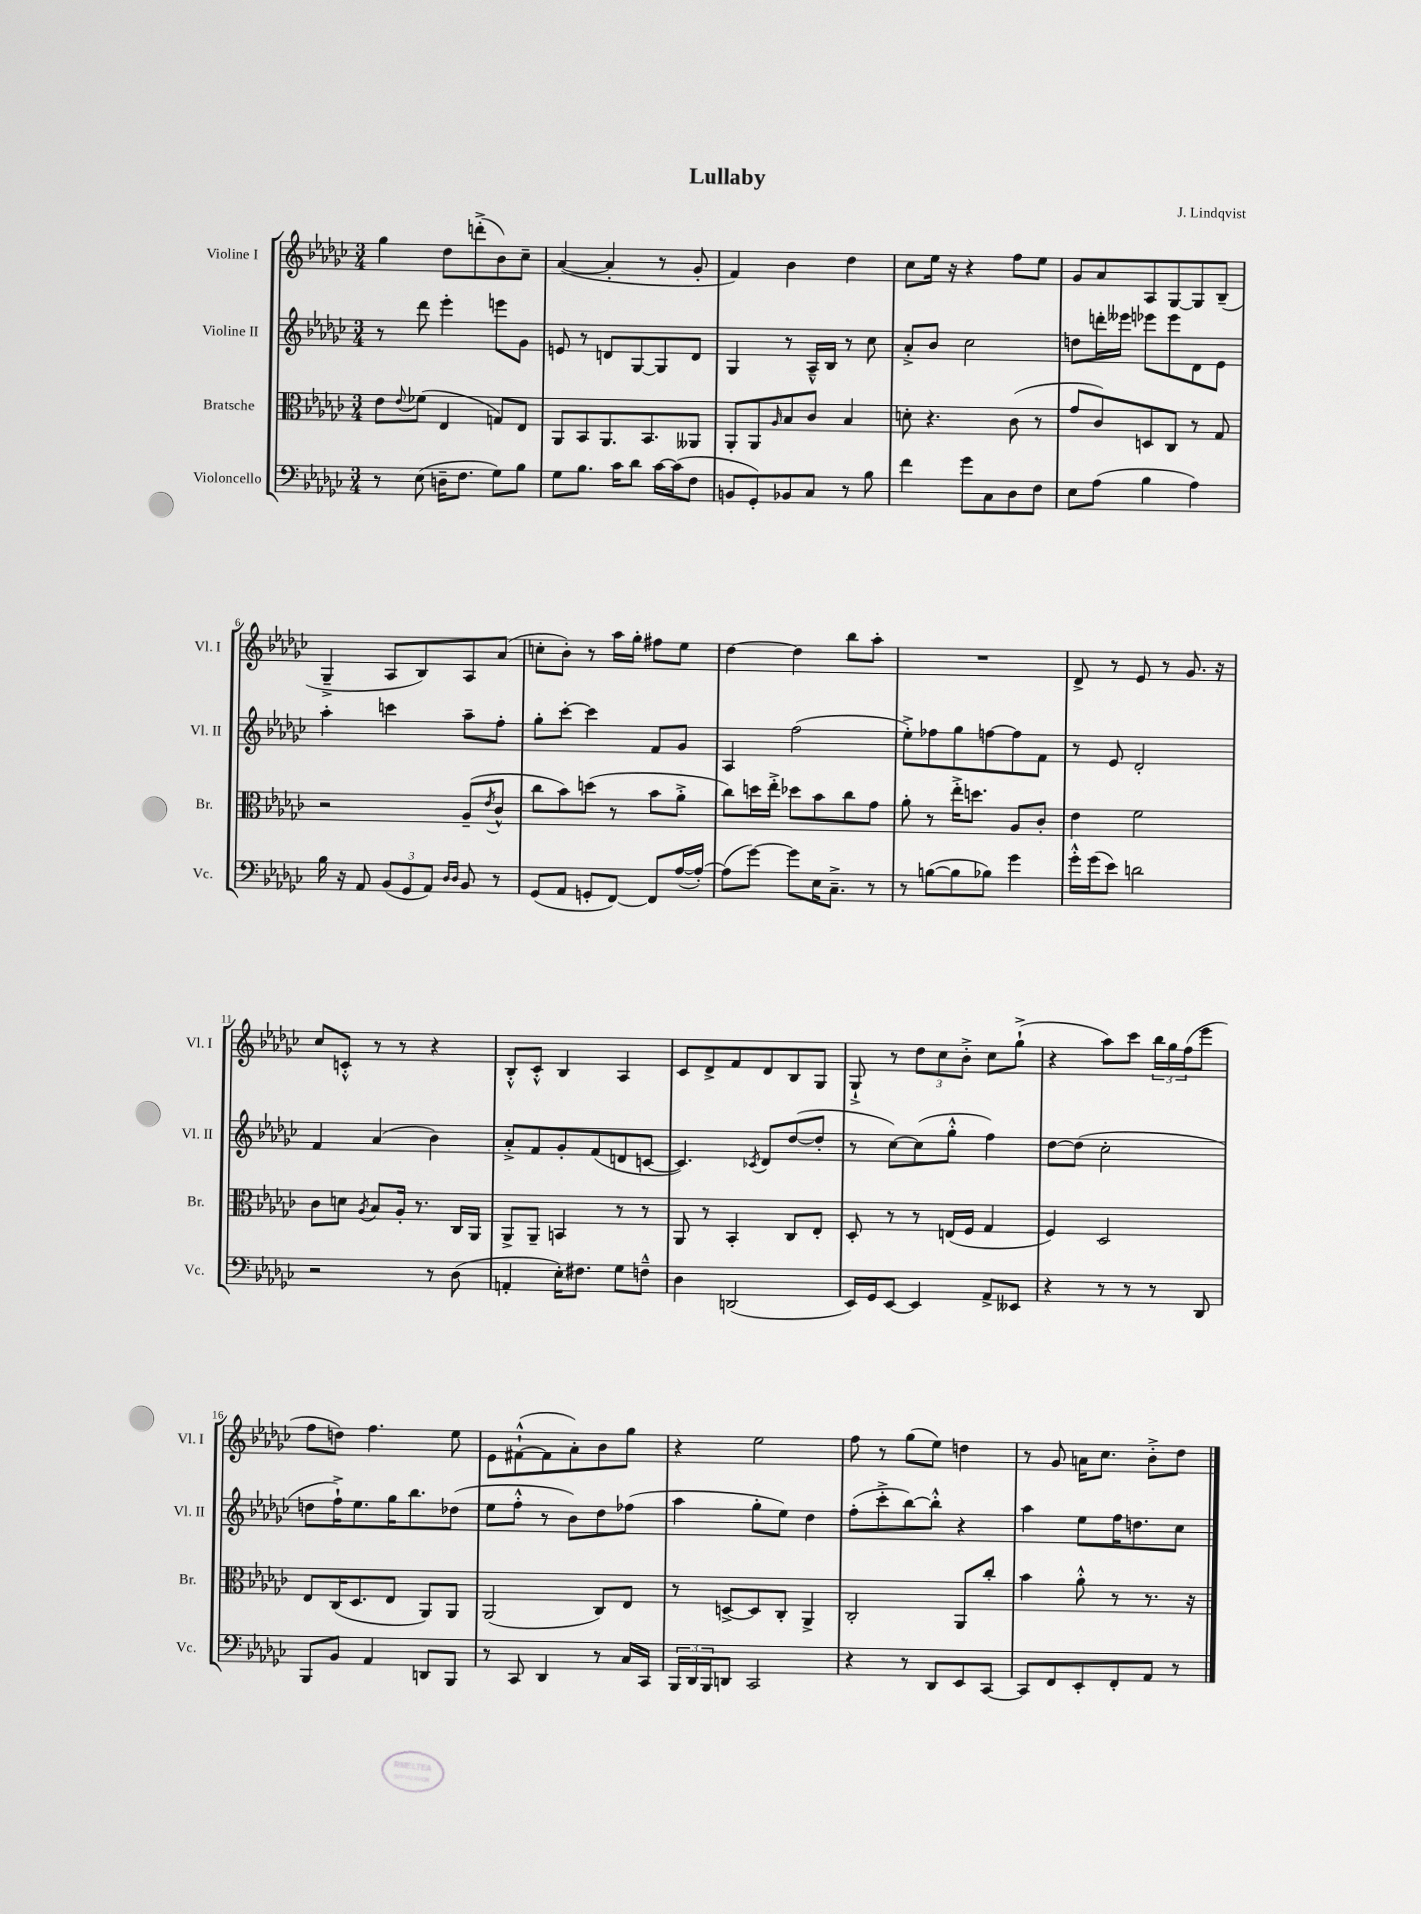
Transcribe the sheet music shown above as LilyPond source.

\header { title = "Lullaby" composer = "J. Lindqvist" }
<<
\new StaffGroup <<
\new Staff = "s0" \with { instrumentName = "Violine I" shortInstrumentName = "Vl. I" } {
    \clef treble \key ges \major \numericTimeSignature \time 3/4
    ges''4 des''8 d'''8-.->( bes'8) ces''8-- |
    aes'4~( aes'4-. r8 ges'8-. |
    f'4) bes'4 des''4 |
    ces''8 ees''16 r16 r4 f''8 ees''8 |
    ges'8 aes'8 aes8 ges8~ ges8 bes8--( |
    ges4---> aes8 bes8) aes8 aes'8( |
    c''8-. bes'8-.) r8 aes''16 ges''16-. fis''8 ees''8 |
    des''4~ des''4 bes''8 aes''8-. |
    R2. |
    des'8-> r8 ees'8 r8 ges'8. r16 |
    ces''8 c'8-.-^ r8 r8 r4 |
    bes8-.-^ ces'8-.-^ bes4 aes4 |
    ces'8 des'8-> f'8 des'8 bes8 ges8 |
    ges8-!-> r8 \tuplet 3/2 { des''8 ces''8 bes'8-.-> } ces''8 ges''8-!->( |
    r4 aes''8) ces'''8 \tuplet 3/2 { bes''16 ges''16 f''16( } ees'''8 |
    f''8 d''8) f''4. ees''8 |
    ees'8 fis'8~-!-^( fis'8 aes'8-.) bes'8 ges''8 |
    r4 ees''2 |
    f''8 r8 ges''8( ees''8) d''4 |
    r8 ges'8 a'16 ces''8. bes'8-.-> des''8 \bar "|." |
}
\new Staff = "s1" \with { instrumentName = "Violine II" shortInstrumentName = "Vl. II" } {
    \clef treble \key ges \major \numericTimeSignature \time 3/4
    r8 des'''8 ees'''4-. e'''8 ges'8 |
    e'8 r8 d'8 ges8~ ges8 d'8 |
    ges4 r8 aes16---^ bes16 r8 ces''8 |
    aes'8-.-> bes'8 ces''2 |
    d''8 d'''16-. eeses'''16 ees'''8 ees'''8 des'8 ees'8 |
    aes''4-. c'''4 aes''8-- f''8-. |
    ges''8-. ces'''8~-. ces'''4 f'8 ges'8 |
    aes4 f''2( |
    ees''8-.->) fes''8 ges''8 f''8~ f''8 f'8 |
    r8 ees'8 des'2-. |
    f'4 aes'4( bes'4) |
    aes'8-.-> f'8 ges'8-. f'8( d'8 c'8~ |
    c'4.) \acciaccatura { ces'8 } des'8 des''8~( des''8-. |
    r8 ces''8~) ces''8( ges''8-.-^ f''4) |
    des''8~ des''8( ces''2-. |
    d''8 f''16-!->) ees''8. ges''16 bes''8. des''8( |
    ees''8 f''8-.-^ r8 bes'8) des''8 fes''8( |
    aes''4 ges''8-. ees''8) des''4 |
    f''8-.( ces'''8-.-> bes''8~) bes''8-.-^ r4 |
    aes''4 ees''8 f''16 d''8. ces''8 \bar "|." |
}
\new Staff = "s2" \with { instrumentName = "Bratsche" shortInstrumentName = "Br." } {
    \clef alto \key ges \major \numericTimeSignature \time 3/4
    ees'8 \appoggiatura { ees'8 } fes'8( ees4 g8) ees8 |
    aes,8 bes,8 aes,8. bes,8. aeses,8 |
    aes,8-. aes,8 \grace { aes16 } bes8 ces'8 bes4 |
    d'8-. r4. ces'8( r8 |
    ges'8 ces'8) d8 ces8 r8 ges8 |
    r2 aes8--( \acciaccatura { ees'8 } ces'8-^ |
    ces''8 bes'8) d''8( r8 bes'8 aes'8-.-> |
    ces''8) d''16 ees''16-.-> des''8 bes'8 ces''8 ges'8 |
    aes'8-. r8 ees''16-.-> d''8. aes8 ces'8-. |
    ees'4 f'2 |
    ces'8 d'8 \acciaccatura { aes8 } bes8 aes16-. r8. ces16 aes,16 |
    aes,8-> aes,8-- b,4 r8 r8 |
    aes,8 r8 bes,4-. ces8 ees8-. |
    des8-. r8 r8 e16( f16 ges4 |
    f4) des2 |
    ees8 ces16( des8. ees8 aes,8) aes,8 |
    aes,2( ces8) ees8 |
    r8 d8~-> d8 ces8-. aes,4-> |
    ces2-. aes,8 ces''8-. |
    bes'4 aes'8-.-^ r8 r8. r16 \bar "|." |
}
\new Staff = "s3" \with { instrumentName = "Violoncello" shortInstrumentName = "Vc." } {
    \clef bass \key ges \major \numericTimeSignature \time 3/4
    r8 ees8( d16-- f8. ges8) bes8 |
    ges8 bes8. ces'16 des'8 ces'16~ ces'16( f8 |
    b,8 ges,8-.) bes,8 ces8 r8 bes8 |
    f'4 ges'8 ces8 des8 f8 |
    ees8 aes8( bes4 aes4) |
    bes16 r16 aes,8 \tuplet 3/2 { bes,8( ges,8 aes,8) } \grace { des16 des16 } bes,8 r8 |
    ges,8( aes,8 g,8-. f,8~) f,8 aes16~( aes16~-.) |
    aes8( ges'8~) ges'8 ees16 ces8.---> r8 |
    r8 b8~( b8 bes8) ges'4 |
    ges'16-.-^ ges'16( ees'8) d'2 |
    r2 r8 des8( |
    a,4-. ees16-.) fis8. ges8 f8---^ |
    des4 d,2( |
    ees,16) ges,16 ees,8~ ees,4 aes,8-> eeses,8 |
    r4 r8 r8 r8 des,8 |
    bes,,8 bes,8 aes,4 d,8 bes,,8 |
    r8 ces,8 des,4 r8 ces16 ces,16 |
    \tuplet 3/2 { bes,,16 des,16 bes,,16 } d,8 ces,2 |
    r4 r8 des,8 ees,8 ces,8~ |
    ces,8 f,8 ees,8-. f,8-. aes,8 r8 \bar "|." |
}
>>
>>
